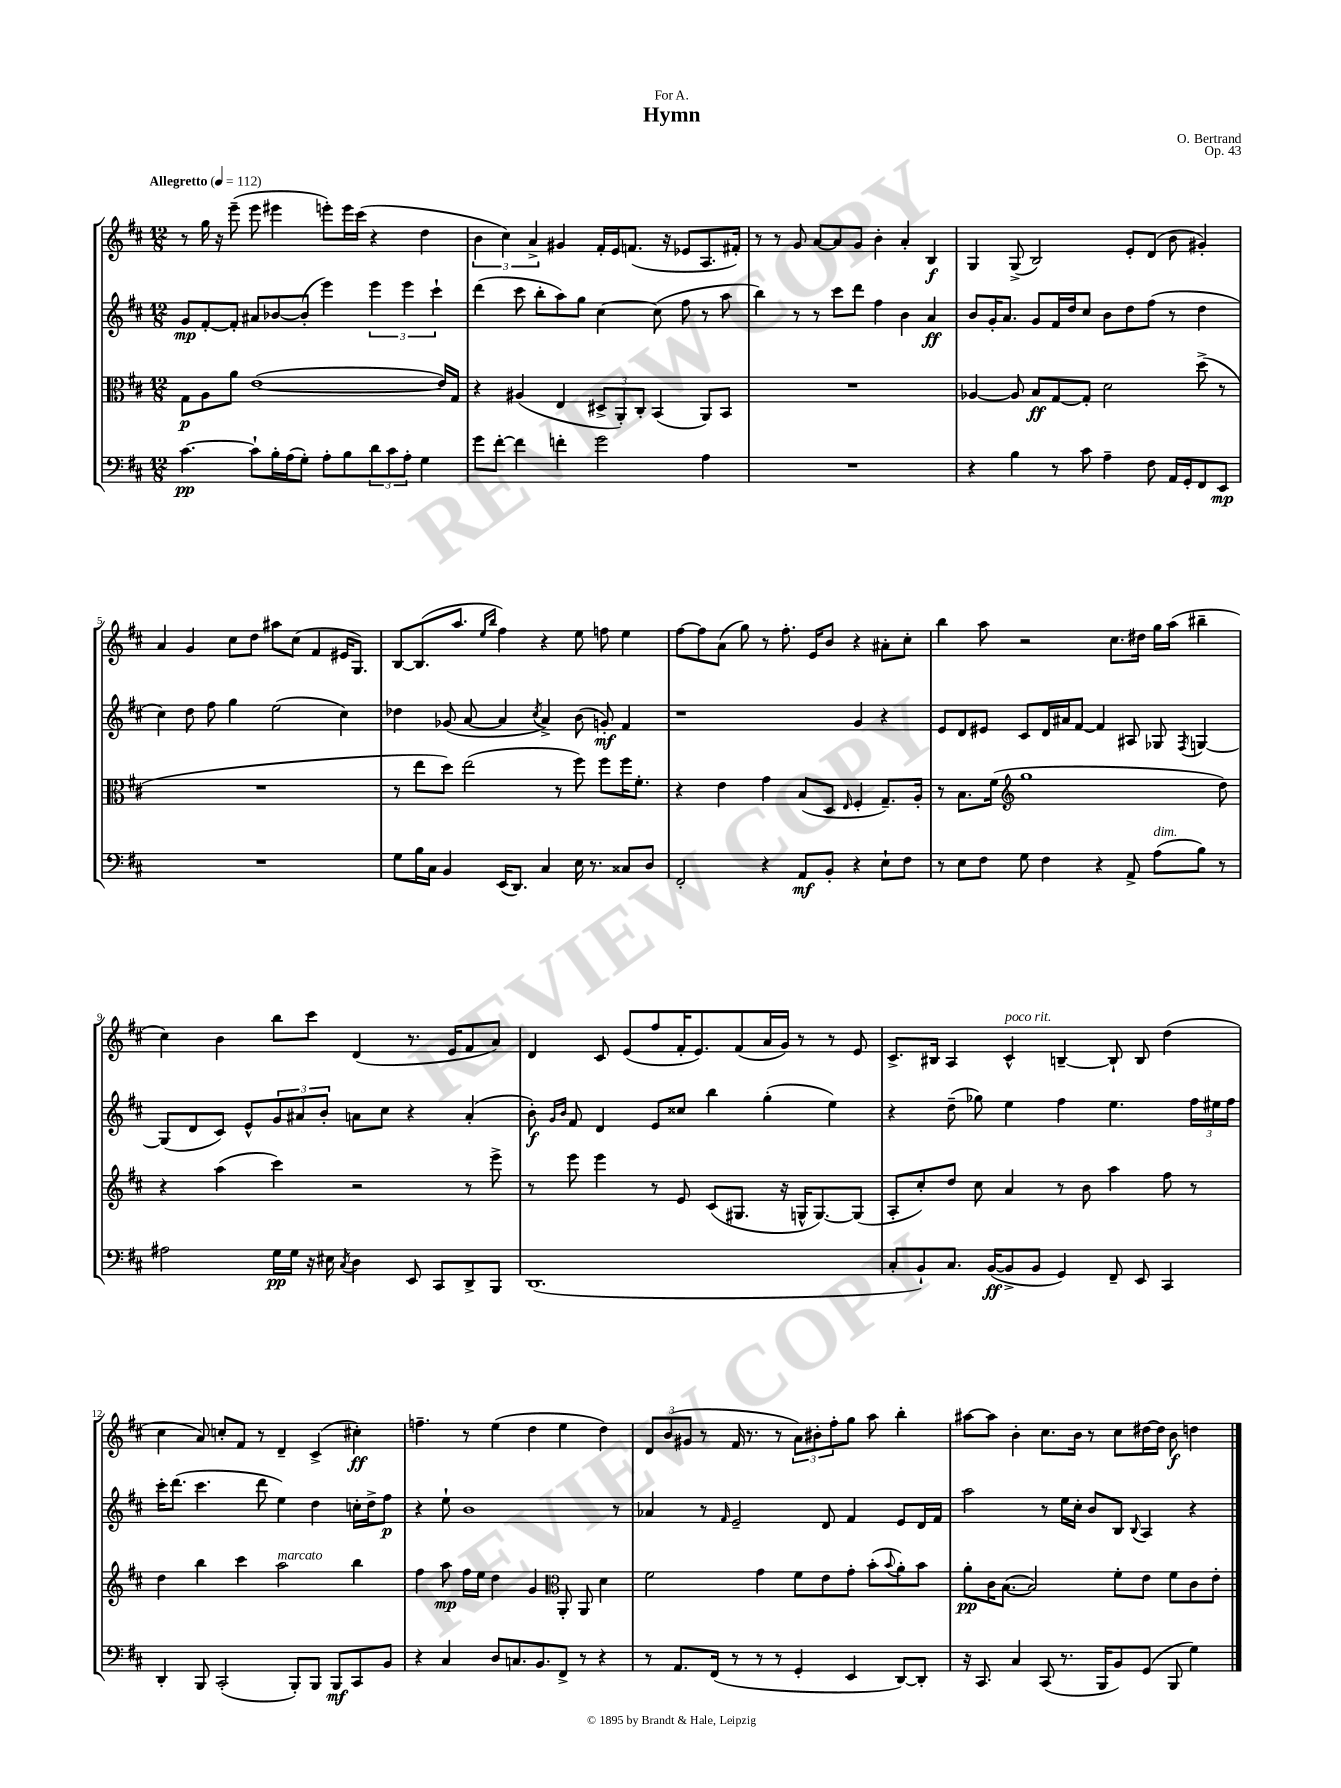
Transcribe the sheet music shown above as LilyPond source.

\header { title = "Hymn" composer = "O. Bertrand" dedication = "For A." opus = "Op. 43" }
<<
\new StaffGroup <<
\new Staff = "s0" {
    \clef treble \key d \major \numericTimeSignature \time 12/8 \tempo "Allegretto" 4 = 112
    r8 g''16 r16 e'''8--( e'''8 eis'''4 e'''8-.) e'''16 cis'''16( r4 d''4 |
    \tuplet 3/2 { b'4 cis''4) a'4-> } gis'4 fis'16-. e'16 f'8.( r16 ees'8 a8. fis'16-.) |
    r8 r8 g'8 a'8~ a'8 g'8 b'4-. a'4-. b4\f |
    g4 g8->( b2) e'8-. d'8( b'8 gis'4-.) |
    a'4 g'4 cis''8 d''8 ais''8 cis''8( fis'4 eis'16 g8.) |
    b8~ b8.( a''8. \grace { e''16 b''16 } fis''4) r4 e''8 f''8 e''4 |
    fis''8~ fis''8 a'8( g''8) r8 fis''8.-. e'16 b'8 r4 ais'8-. cis''8-. |
    b''4 a''8 r2 cis''8. dis''16 g''16 a''16( bis''4-- |
    cis''4) b'4 b''8 cis'''8 d'4( r8. e'16 fis'8 a'8) |
    d'4 cis'8 e'8( fis''8 fis'16-. e'8.) fis'8( a'16 g'16) r8 r8 e'8 |
    cis'8.-> bis16 a4 cis'4-^^\markup { \italic "poco rit." } b4~-- b8-! b8 d''4( |
    cis''4 a'8) c''8-. fis'8 r8 d'4-- cis'4->( cis''4-.\ff) |
    f''4.-- r8 e''4( d''4 e''4 d''4) |
    \tuplet 3/2 { d'8 b'8( gis'8 } r8 fis'16 r8. r8 \tuplet 3/2 { a'8) bis'8-. fis''8-. } g''8 a''8 b''4-. |
    ais''8~ ais''8 b'4-. cis''8. b'16 r8 cis''8 dis''16~ dis''16 b'8\f d''4 \bar "|." |
}
\new Staff = "s1" {
    \clef treble \key d \major \numericTimeSignature \time 12/8
    g'8\mp fis'8~-. fis'8-. ais'8 bes'8~ bes'8-.( e'''4) \tuplet 3/2 { e'''4 e'''4 cis'''4-! } |
    d'''4( cis'''8 b''8-. a''8) g''8 cis''4~ cis''8( fis''8 r8 a''8 |
    b''4) r8 r8 cis'''8 d'''8 fis''4 b'4 a'4\ff |
    b'8 g'16-. a'8. g'8 fis'16 d''16 cis''8 b'8 d''8 fis''8( r8 d''4 |
    cis''4) d''8 fis''8 g''4 e''2( cis''4) |
    des''4 ges'8( a'8~ a'4 \acciaccatura { cis''8 } a'4->) b'8( g'8-.\mf) fis'4 |
    r1 g'4 r4 |
    e'8 d'8 eis'8 cis'8 d'16 ais'16 fis'8~ fis'4 ais8 ges8 \acciaccatura { fis8 } g4~ |
    g8( d'8 cis'8) e'8-^ \tuplet 3/2 { g'8 ais'8 b'8-. } a'8 cis''8 r4 a'4-.( |
    b'8-.\f) \grace { g'16 b'16 } fis'8 d'4 e'8 cisis''8 b''4 g''4-.( e''4) |
    r4 d''8--( ges''8) e''4 fis''4 e''4. \tuplet 3/2 { fis''16 eis''16 fis''16 } |
    cis'''16-. d'''8.( cis'''4. d'''8 e''4) d''4 c''16-. d''16-> fis''8\p |
    r4 e''8-! b'1 r8 |
    aes'4 r8 \grace { fis'16 } e'2-- d'8 fis'4 e'8 d'16 fis'16 |
    a''2 r8 e''16 cis''16-. b'8 b8 \appoggiatura { b8 } a4 r4 \bar "|." |
}
\new Staff = "s2" {
    \clef alto \key d \major \numericTimeSignature \time 12/8
    g8\p a8 a'8 e'1~( e'16) g16 |
    r4 ais4( e4 \tuplet 3/2 { dis8-> a,8-.) cis8-. } b,4( a,8) b,8 |
    R1. |
    aes4~ aes8 b8\ff g8~ g8-. d'2 d''8->( r8 |
    R1. |
    r8 e''8 d''8) e''2( r8 fis''8) fis''8 fis''16 fis'8.-. |
    r4 e'4 g'4 b8( d8 \grace { e16 } fis4-. g8.--) a16-. |
    r8 b8. fis'16( \clef treble g''1 d''8) |
    r4 a''4( cis'''4) r2 r8 e'''8-> |
    r8 e'''8 e'''4 r8 e'8 cis'8( gis8. r16 g16-^ g8.~) g8( |
    a8-. cis''8-.) d''8 cis''8 a'4 r8 b'8 a''4 fis''8 r8 |
    d''4 b''4 cis'''4 a''2^\markup { \italic "marcato" } b''4 |
    fis''4 a''8\mp fis''16 e''16 d''4 g'4 \clef alto a,8-. a,8 d'4 |
    fis'2 g'4 fis'8 e'8 g'8-. b'8-.( \appoggiatura { b'8 } a'8-.) b'8 |
    a'8-.\pp cis'16 b8.~( b2) fis'8-. e'8 fis'8 cis'8 e'8-. \bar "|." |
}
\new Staff = "s3" {
    \clef bass \key d \major \numericTimeSignature \time 12/8
    cis'4.~\pp cis'8-! b16-. a16( g8-.) a8-. b8 \tuplet 3/2 { d'8 cis'8 a8-. } g4 |
    g'8 fis'8~-. fis'4 f'4-. g'2 a4 |
    R1. |
    r4 b4 r8 cis'8 a4-- fis8 a,16 g,16-. fis,8 e,8\mp |
    R1. |
    g8 b16 cis16 b,4 e,16( d,8.) cis4 e16 r8. cisis8 d8 |
    fis,2-. r4 a,8\mf b,8-. r4 e8-! fis8 |
    r8 e8 fis8 g8 fis4 r4 a,8-> a8^\markup { \italic "dim." }( b8) r8 |
    ais2 g16\pp g16 r16 eis16 \acciaccatura { cis8 } d4 e,8 cis,8 d,8-> b,,8 |
    d,1.( |
    cis8-. b,8-!) cis8. b,16~\ff( b,8-> b,8 g,4) fis,8-- e,8 cis,4 |
    d,4-. b,,8 cis,2-.( b,,8-.) b,,8 b,,8\mf cis,8 b,8 |
    r4 cis4 d8 c8. b,8. fis,8-> r8 r4 |
    r8 a,8. fis,16( r8 r8 r8 g,4-. e,4 d,8~) d,8-. |
    r16 cis,8. cis4 cis,8( r8. b,,16 b,8) g,8( b,,8 g4) \bar "|." |
}
>>
>>
